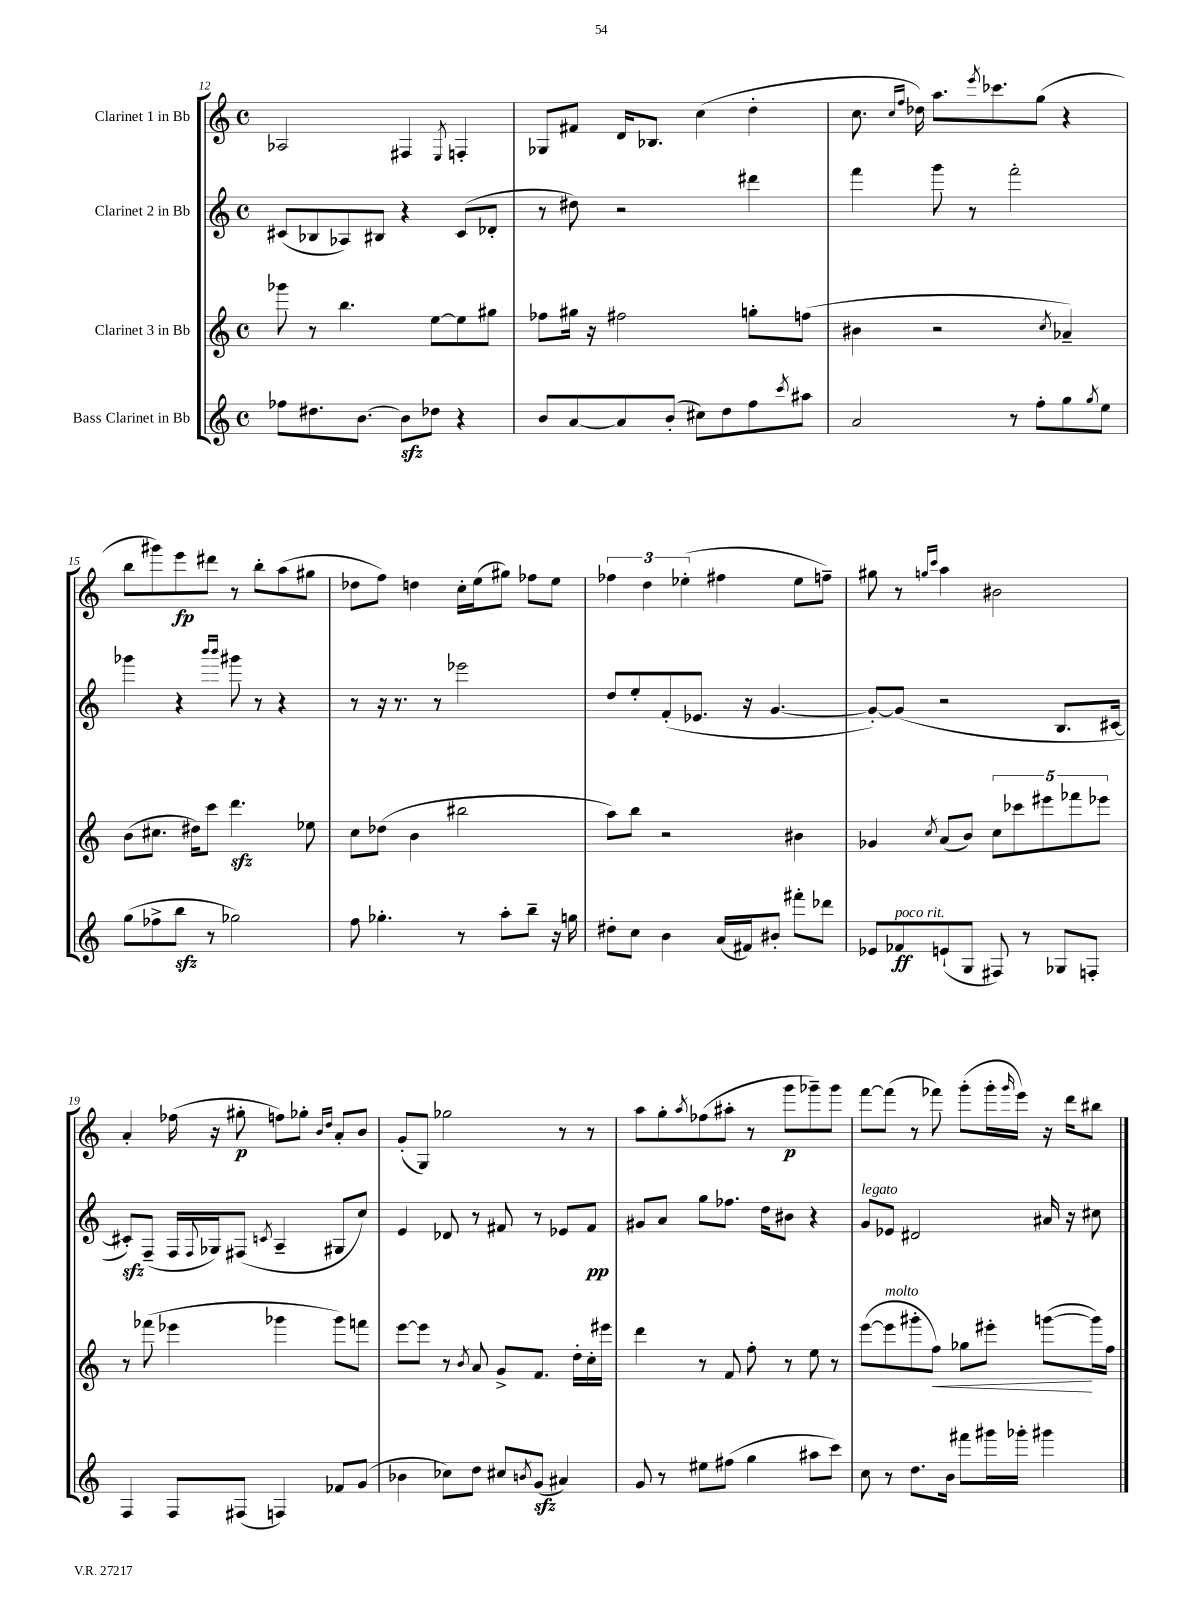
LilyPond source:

<<
\new StaffGroup <<
\new Staff = "s0" \with { instrumentName = "Clarinet 1 in Bb" } {
    \clef treble \key c \major \defaultTimeSignature \time 4/4
    aes2 fis4 \acciaccatura { e8 } f4-. |
    ges8 fis'8 d'16 bes8. c''4( d''4-. |
    c''8. \grace { c''16 f''16 } des''16) a''8. \acciaccatura { e'''8 } ces'''8. g''8( r4 |
    b''8 gis'''8) e'''8\fp dis'''8 r8 b''8-. a''8( gis''8 |
    des''8 f''8) d''4 c''16-. e''16( gis''8) fes''8 e''8 |
    \tuplet 3/2 { fes''4 d''4 ees''4-.( } fis''4 ees''8 f''8--) |
    gis''8 r8 \grace { g''16 c'''16 } a''4 bis'2 |
    a'4-. fes''16( r16 gis''8-.\p f''8) ges''8-. \grace { b'16 d''16 } a'8-. b'8 |
    g'8-.( g8) ges''2 r8 r8 |
    a''8 g''8-. \acciaccatura { a''8 } fes''8( ais''8-. r8 g'''8\p ges'''8--) ges'''8 |
    f'''8~ f'''8( r8 fes'''8) g'''8-.( g'''16-. \grace { g'''16 } e'''16) r16 d'''16 bis''8 \bar "|." |
}
\new Staff = "s1" \with { instrumentName = "Clarinet 2 in Bb" } {
    \clef treble \key c \major \defaultTimeSignature \time 4/4
    cis'8( bes8 aes8) bis8 r4 cis'8( des'8-. |
    r8 dis''8) r2 dis'''4 |
    f'''4 g'''8 r8 f'''2-. |
    ges'''4 r4 \grace { b'''16 b'''16 } gis'''8 r8 r4 |
    r8 r16 r8. r8 ees'''2 |
    d''8 e''8-. f'8-.( ees'8. r16 g'4.~ |
    g'8~-.) g'8( r2 b8. cis'16~ |
    cis'8-.\sfz) f8--( f16 \appoggiatura { f8 } ges16) fis8( \acciaccatura { c'8 } a4-- gis8 c''8) |
    e'4 des'8 r8 fis'8 r8 ees'8 fis'8\pp |
    gis'8 a'8 g''8 fes''8. d''16 bis'8 r4 |
    g'8^\markup { \italic "legato" } ees'8 dis'2 ais'16 r16 cis''8 \bar "|." |
}
\new Staff = "s2" \with { instrumentName = "Clarinet 3 in Bb" } {
    \clef treble \key c \major \defaultTimeSignature \time 4/4
    ges'''8 r8 b''4. e''8~ e''8 gis''8 |
    fes''8 gis''16 r16 fis''2 g''8-. f''8( |
    bis'4 r2 \acciaccatura { c''8 } aes'4--) |
    b'8( cis''8. dis''16) c'''8 d'''4.\sfz ees''8 |
    c''8 des''8( b'4 bis''2 |
    a''8) b''8 r2 bis'4 |
    ges'4 \acciaccatura { c''8 } a'8( b'8) \tuplet 5/4 { c''8 ces'''8 eis'''8 fes'''8 ees'''8 } |
    r8 fes'''8( ees'''4 ges'''4 ges'''8) f'''8 |
    e'''8~ e'''8 r8 \acciaccatura { b'8 } a'8 g'8-> f'8. d''16-. c''16-. eis'''16 |
    d'''4 r8 f'8 f''8-. r8 e''8 r8 |
    e'''8~( e'''8^\markup { \italic "molto" } gis'''8-. f''8\<) ges''8 eis'''8-. g'''8~\!( g'''16) f''16 \bar "|." |
}
\new Staff = "s3" \with { instrumentName = "Bass Clarinet in Bb" } {
    \clef treble \key c \major \defaultTimeSignature \time 4/4
    fes''8 dis''8. b'8.~ b'8\sfz des''8 r4 |
    b'8 a'8~ a'8 b'8-.( cis''8) d''8 f''8 \acciaccatura { c'''8 } ais''8 |
    a'2 r8 f''8-. g''8 \acciaccatura { g''8 } e''8 |
    g''8( fes''8-> b''8\sfz r8 ges''2) |
    f''8 ges''4.-. r8 a''8-. b''8-- r16 g''16 |
    dis''8-. c''8 b'4 a'16( fis'16) bis'8-. fis'''8-. des'''8 |
    ees'8 fes'8\ff^\markup { \italic "poco rit." } e'8-!( g8 fis8) r8 ges8 f8-. |
    f4 f8 fis8( f4) fes'8 g'8( |
    bes'4 ces''8) d''8 cis''8 \acciaccatura { b'8 } g'8\sfz( ais'4) |
    g'8 r8 eis''8 fis''8( g''4 ais''8 c'''8) |
    c''8 r8 d''8. b'16 fis'''8 gis'''16 ges'''16-. gis'''4 \bar "|." |
}
>>
>>
\layout { \context { \Score currentBarNumber = #12 } }
